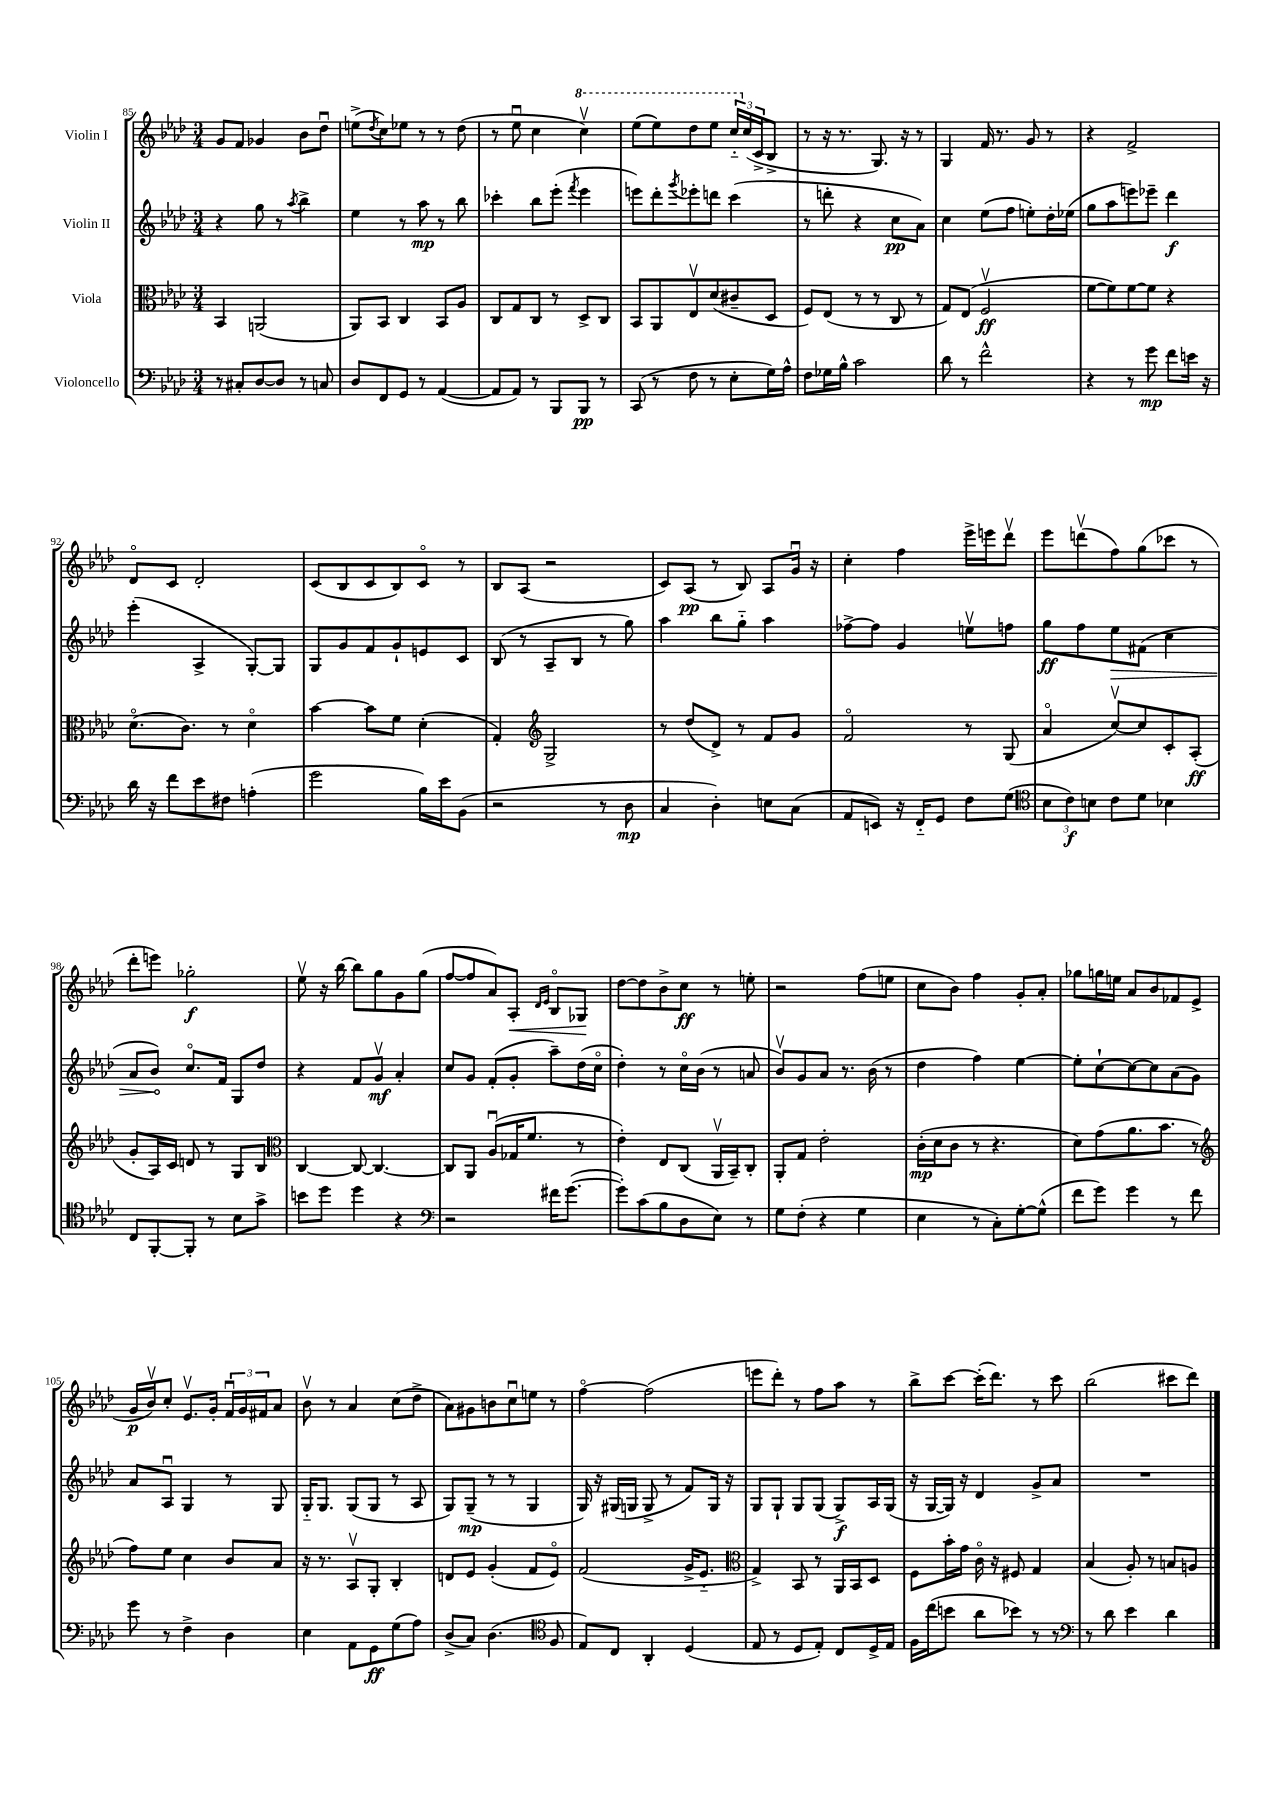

**kern	**kern	**kern	**kern
*staff4	*staff3	*staff2	*staff1
*clefF4	*clefC3	*clefG2	*clefG2
*k[b-e-a-d-]	*k[b-e-a-d-]	*k[b-e-a-d-]	*k[b-e-a-d-]
*M3/4	*M3/4	*M3/4	*M3/4
8r	4BB-/	4r	8g/L
8C#'/L	.	.	8f/J
[8D-/	(2AA/	8gg\	4g-/
8D-/]J	.	8r	.
.	.	8qaa-/	.
8r	.	4bb-^\	8b-\L
8C/	.	.	8dd-u\J
=	=	=	=
8D-/L	8AA-/L)	4ee-\	(8ee^\L
.	.	.	8qdd-/
8FF/	8BB-/J	.	8cc\)
8GG/J	4C/	8r	8ee-\J
8r	.	8aa-\	8r
([4AA-/	8BB-/L	8r	8r
.	8A-/J	8bb-\	(8dd-\
=	=	=	=
8AA-/]L	8C/L	4ccc-'\	8r
8AA-/J)	8G/	.	8ee-u\
8r	8C/J	8bb-\L	4cc\
8BBB-/L	8r	(8eee-'\J	.
.	.	8qfff/	.
8BBB-/J	8D-^/L	4eee-\	4cccv\)
8r	8C/J	.	.
=	=	=	=
(8CC/	8BB-/L	8eee\L)	(8eee-\L
8r	8AA-/	8ddd-'\	8eee-\)
.	.	8qggg/	.
8F\	8E-v/	8eee-'\	8ddd-\
8r	(8d-/	8ddd\J	8eee-\J
8E-'\L	8c#~/	(4ccc\	24ccc'~/LL
.	.	.	(24cc/
.	.	.	24c^/J
16G\L)	8D-/J	.	8B-^/J
16A-^^\JJ	.	.	.
=	=	=	=
8F\L	8F/L)	8r	8r
16G-\L	(8E-/J	8ddd'\	16r
16B-^^\JJ	.	.	8.r
2c\	8r	4r	.
.	8r	.	8.G/)
.	8C/	8cc\L	.
.	.	.	16r
.	8r	8a-\J)	8r
=	=	=	=
8d-\	8G/L)	4cc\	4G/
8r	(8E-/J	.	.
2f^^\	2Fv/	(8ee-\L	16f/
.	.	.	8.r
.	.	8ff\J	.
.	.	8ee'\L)	8g/
.	.	16dd-'\L	8r
.	.	(16ee-\JJ	.
=	=	=	=
4r	[8f\L	8gg\L	4r
.	8f\])	8aa-\	.
8r	[8f\	8eee\)	2f^/
8g\	8f\]J	8eee-~\J	.
8f\L	4r	4ddd-\	.
16e\Jk	.	.	.
16r	.	.	.
=	=	=	=
16d-\	(8.d-o\L	(4eee-'\	8d-o/L
16r	.	.	.
8f\L	.	.	8c/J
.	8.c\J)	.	.
8e-\	.	4A-^/	2d-'/
8F#\J	8r	.	.
(4A'\	4d-o\	[8G'/L)	.
.	.	8G/]J	.
=	=	=	=
2g\	[4b-\	8G/L	(8c/L
.	.	8g/	8B-/
.	8b-\]L	8f/	8c/
.	8f\J	8g`/	8B-/)
16B-\LL)	(4d-'\	8e/	8co/J
16e-\J	.	.	.
(8BB-\J	.	8c/J	8r
=	=	=	=
2r	4G'/)	(8B-/	8B-/L
.	.	8r	(8A-/J
*	*clefG2	*	*
.	2G^/	8A-~/L	2r
.	.	8B-/J	.
8r	.	8r	.
8D-\	.	8gg\)	.
=	=	=	=
4C/	8r	4aa-\	8c/L)
.	(8dd-/L	.	(8A-/J
4D-'\)	8d-^/J)	8bb-\L	8r
.	8r	8gg'~\J	8B-/)
8E\L	8f/L	4aa-\	8A-/L
(8C\J	8g/J	.	16gu/Jk
.	.	.	16r
=	=	=	=
8AA-/L	2fo/	[8ff-^\L	4cc'\
8EE/J)	.	8ff-\]J	.
16r	.	4g/	4ff\
16FF'~/LK	.	.	.
8GG/J	.	.	.
8F\L	8r	8eev\L	16eee-^\LL
.	.	.	16eee\J
(8G\J	(8G/	8ff\J	8ddd-v\J
=	=	=	=
*clefC4	*	*	*
12B-\L	4a-o/	8gg\L	8eee-\L
12c\)	.	.	.
.	.	8ff\	(8dddv\
12B\J	.	.	.
8c\L	[8ccv/L)	8ee-\	8ff\)
8d-\J	8cc/]	(8f#\J	(8gg\
4B-\	8c'/	4cc\	8ccc-\J
.	(8A-'/J	.	8r
=	=	=	=
8C/L	8g'/L	8a-/L	8ddd-'\L
[8FF'/	16A-/L)	8b-/J)	8eee\J)
.	16c/JJ	.	.
8FF'/]J	8d/	8.cco/L	2gg-'\
8r	8r	.	.
.	.	16f/Jk	.
8B-\L	8G/L	8G/L	.
8g^\J	8B-/J	8dd-/J	.
=	=	=	=
*	*clefC3	*	*
8b\L	[4C/	4r	8ee-v\
8dd-\J	.	.	16r
.	.	.	[16bb-\
4dd-\	8C/_	8f/L	8bb-\]L
.	4.C/_	8gv/J	8gg\
4r	.	4a-'/	8g\
.	.	.	(8gg\J
=	=	=	=
*clefF4	*	*	*
2r	8C/]L	8cc/L	[8ff/L
.	8AA-/J	8g/J	8ff/]
.	(8A-u/L	(8f'/L	8a-/)
.	16G-/K	8g'/J	8A-'/J
.	8.f/J	.	.
.	.	.	16qqd-/LL
.	.	.	16qqe-/JJ
16f#\LK	.	8aa-~\L)	8B-o/L
([8.g\J	.	.	.
.	8r	(16dd-\L	8G-/J
.	.	16cco\JJ	.
=	=	=	=
8g'\]L)	4e-'\)	4dd-'\)	[8dd-\L
(8c\	.	.	8dd-\]
8B-\	8E-/L	8r	8b-^\
8D-\	(8C/J	16cco\LL	8cc\J
.	.	(16b-\JJ	.
8E-\J)	16AA-v/LL	8r	8r
.	16BB-~/J)	.	.
8r	8C'/J	8a/	8ee'\
=	=	=	=
8G\L	8AA-'/L	8b-v/L)	2r
(8F'\J	8G/J	8g/	.
4r	2e-'\	8a-/J	.
.	.	8.r	.
4G\	.	.	(8ff\L
.	.	(16b-\	.
.	.	8r	8ee\J
=	=	=	=
4E-\	(16c'\LL	4dd-\	8cc\L
.	16d-\J	.	.
.	8c\J	.	8b-\J)
8r	8r	4ff\)	4ff\
8C'\L)	4.r	.	.
[8G'\	.	[4ee-\	8g'/L
(8G^^\]J	.	.	8a-'/J
=	=	=	=
8f\L	8d-\L)	8ee-'\]L	8gg-\L
8g\J)	(8g\	[8cc`\	16gg\L
.	.	.	16ee\JJ
4g\	8.a-\	8cc\_	8a-/L
.	.	8cc\]	8b-/
.	8.b-\J	.	.
8r	.	(8a-\	8f-/
8f\	8r	8g\J)	(8e-^/J
=	=	=	=
*	*clefG2	*	*
8g\	8ff\L)	8a-/L	16g/LL
.	.	.	16b-v/J)
8r	8ee-\J	8A-u/J	8cc'/J
4F^\	4cc\	4G/	8.e-v/L
.	.	.	16g'/Jk
4D-\	8b-/L	8r	24fu/LL
.	.	.	24g/
.	.	.	24f#/J
.	8a-/J	8G/	8a-/J
=	=	=	=
4E-\	16r	16G'~/LK	8b-v\
.	8.r	8.G/J	.
.	.	.	8r
8AA-\L	8A-v/L	(8G/L	4a-/
8GG\	8G'/J	8G/J	.
(8G\	4B-'/	8r	(8cc\L
8A-\J)	.	8A-/	8dd-^\J
=	=	=	=
(8D-^/L	8d/L	8G/L)	8a-\L)
8C/J)	8e-/J	(8G~/J	8g#\
(4.D-\	(4g'/	8r	8b\
.	.	8r	8ccu\
.	8f/L	4G/	8ee\J
*clefC4	*	*	*
8F/	8e-o/J)	.	8r
=	=	=	=
8E-/L)	(2f/	16G/)	[4ffo\
.	.	16r	.
8C/J	.	(16G#/LL	.
.	.	16G/JJ	.
4AA-'/	.	8G^/	(2ff\]
.	.	8r	.
(4D-/	16g^/LK	8f/L)	.
.	8.e-'~/J	.	.
.	.	16G/Jk	.
.	.	16r	.
=	=	=	=
*	*clefC3	*	*
8E-/	4G^/)	8G/L	8eee\L
8r	.	8G`/J	8ddd-'\J)
8D-/L	8BB-/	8G/L	8r
8E-'/J)	8r	(8G/J	8ff\L
8C/L	16AA-/LL	8G^/L)	8aa-\J
.	16BB-/J	.	.
16D-^/L	8D-/J	16A-/L	8r
16E-/JJ	.	(16G/JJ	.
=	=	=	=
16F\LL	8F\L	16r	8bb-^\L
(16cc\J	.	[16G/LL	.
8b\J	16b-'\L	16G/]JJ)	[8ccc\J
.	16g\JJ	16r	.
8a-\L	16co\	4d-/	(16ccc'\]LK
.	16r	.	8.ddd-\J)
8b-\J)	8F#/	.	.
8r	4G/	8g^/L	8r
8r	.	8a-/J	8ccc\
=	=	=	=
*clefF4	*	*	*
8r	(4B-/	2.r	(2bb-\
8d-\	.	.	.
4e-\	8A-'/)	.	.
.	8r	.	.
4d-\	8B/L	.	8ccc#\L
.	8A/J	.	8ddd-\J)
==	==	==	==
*-	*-	*-	*-
